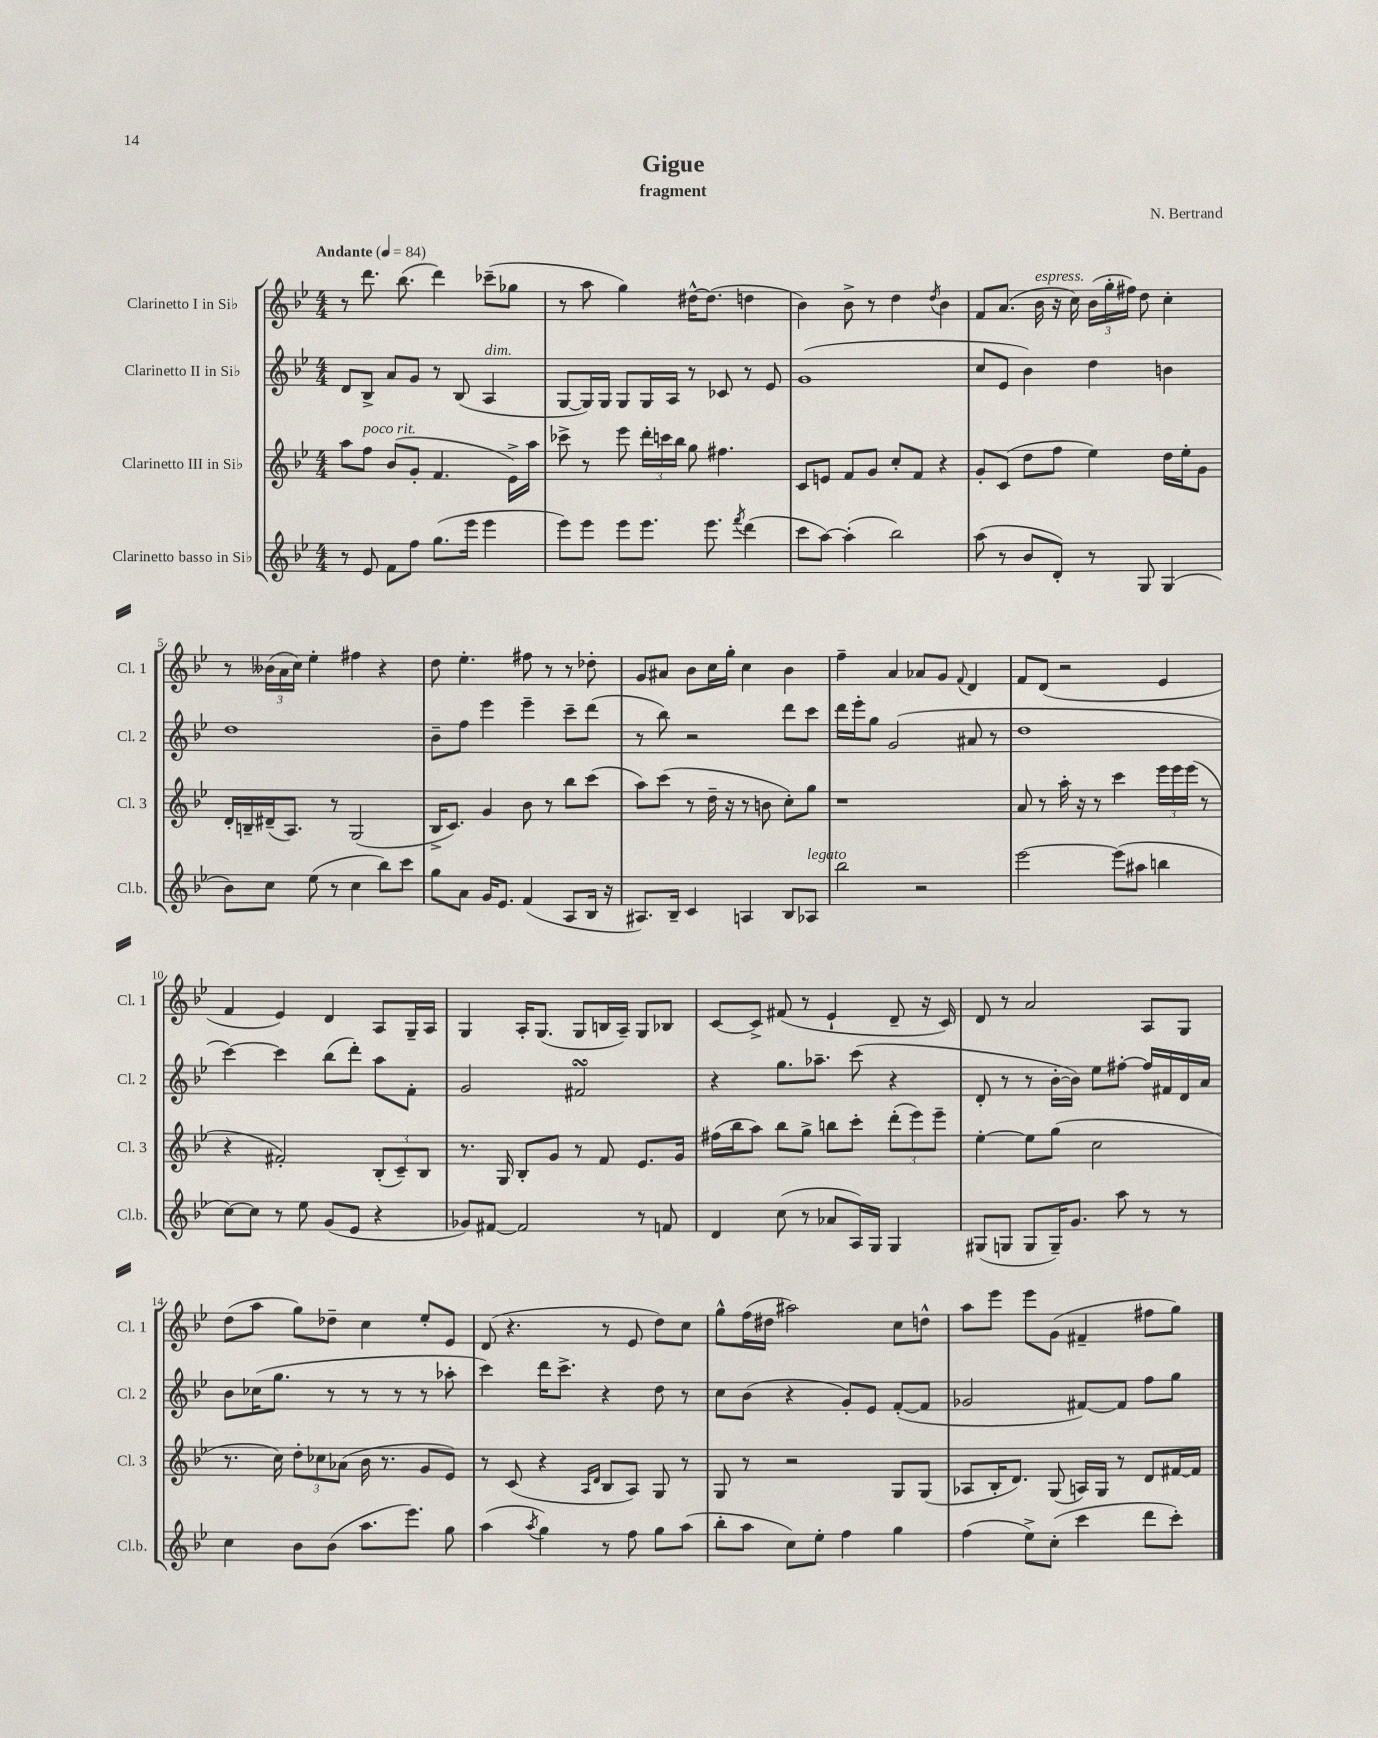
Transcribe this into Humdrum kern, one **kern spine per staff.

**kern	**kern	**kern	**kern
*part4	*part3	*part2	*part1
*staff4	*staff3	*staff2	*staff1
*I"Clarinetto basso in Si♭	*I"Clarinetto III in Si♭	*I"Clarinetto II in Si♭	*I"Clarinetto I in Si♭
*I'Cl.b.	*I'Cl. 3	*I'Cl. 2	*I'Cl. 1
*clefG2	*clefG2	*clefG2	*clefG2
*k[b-e-]	*k[b-e-]	*k[b-e-]	*k[b-e-]
*M4/4	*M4/4	*M4/4	*M4/4
*MM84	*MM84	*MM84	*MM84
=1	=1	=1	=1
!	!	!	!LO:TX:a:B:t=Andante
8r	8aa\L	8d/L	8r
!	!LO:TX:a:i:t=poco rit.	!	!
8e-/	8ff\J	8B-^/J	8.ddd\
8f\L	(8b-/L	8a/L	.
.	.	.	(8.bb-\
8ff\J	8g'/J	8g/J	.
(8.gg\L	4.f/	8r	4ddd\)
.	.	(8B-/	.
16eee-\Jk	.	.	.
!	!	!LO:TX:a:i:t=dim.	!
4eee-\	.	4A/	(8ccc-X~\L
.	16e-^\LL)	.	8gg-X\J
.	16aa\JJ	.	.
=2	=2	=2	=2
8eee-\L)	8ccc-X^\	[8G/L	8r
8eee-\J	8r	16G/L])	8aa\
.	.	16G/JJ	.
8eee-\L	8eee-\	8G/L	4gg\)
8.eee-\J	24ddd'\LL	16G/L	.
.	24cccn\	.	.
.	.	16A/JJ	.
.	24bb-\JJ	.	.
.	8gg\	8r	[16dd#X^^\KL
8.eee-\	.	.	(8.dd#\J]
.	4.ff#X\	8c-X/	.
8qfff/	.	.	.
(4ddd\	.	8r	4ddn\
.	.	8e-/	.
=3	=3	=3	=3
8ccc\L	8c/L	(1g	4b-\)
[8aa\J)	8en/J	.	.
(4aa'\]	8f/L	.	8b-^\
.	8g/J	.	8r
2bb-\)	8cc'/L	.	4dd\
.	8f/J	.	.
.	.	.	8qdd/
.	4r	.	4b-\
=4	=4	=4	=4
(8aa\	8g'/L	8cc/L	8f/L
8r	(8c/J	8e-/J	(8.a/J
8b-/L	8dd\L	4b-\)	.
!	!	!	!LO:TX:a:i:t=espress.
.	.	.	16b-\
8d'/J)	8ff\J	.	16r
.	.	.	16cc\)
8r	4ee-\)	4dd\	(24b-\LL
.	.	.	24gg'\
.	.	.	24ff#X\JJ)
8G/	.	.	8dd\
(4G/	16dd\LL	4bn\	4cc'\
.	16ee-'\J	.	.
.	8g\J	.	.
!!LO:LB:g=z
=5	=5	=5	=5
8b-\L)	16d'/LL	1dd	8r
.	16Bn~/	.	.
8cc\J	(16d#X~/J	.	(24b--X\LL
.	.	.	24a\
.	8.A/J)	.	.
.	.	.	24cc\JJ)
(8ee-\	.	.	4ee-'\
8r	8r	.	.
4cc\	(2G/	.	4ff#X\
8bb-\L)	.	.	4r
8ccc\J	.	.	.
=6	=6	=6	=6
8gg\L	16B-^/KL	8b-~\L	8dd\
.	8.c/J)	.	.
8a\J	.	8ff\J	4.ee-'\
16g/KL	4g/	4eee-\	.
8.e-/J	.	.	.
(4f/	8b-\	4eee-~\	8ff#X\
.	8r	.	8r
8A/L	8bb-\L	8ccc~\L	8r
16B-/Jk	(8ccc\J	(8ddd\J	8dd-X'\
16r	.	.	.
=7	=7	=7	=7
8.A#X/L)	8aa\L)	8r	8g/L
.	(8ccc\J	8bb-\)	8a#X/J
16B-~/Jk	.	.	.
4c/	8r	2r	8b-\L
.	16dd~\	.	16cc\L
.	16r	.	16gg'\JJ
4An/	8r	.	4cc\
.	8bn\	.	.
8B-/L	8cc'\L)	8ddd\L	4b-\
!LO:TX:a:i:t=legato	!	!	!
8A-X/J	8gg\J	8ccc\J	.
=8	=8	=8	=8
2bb-\	1r	16ddd\LL	4ff~\
.	.	16eee-'\J	.
.	.	8gg\J	.
.	.	(2g/	4a/
2r	.	.	8a-X/L
.	.	.	8g/J
.	.	.	8qqf/
.	.	8a#X/	4d/
.	.	8r	.
=9	=9	=9	=9
[2eee-\	8a/	1dd	8f/L
.	8r	.	(8d/J
.	16aa'\	.	2r
.	16r	.	.
.	8r	.	.
(8eee-\L]	4ccc\	.	.
8aa#X\J	.	.	.
4bbn\	24eee-\LL	.	4e-/
.	24eee-\	.	.
.	(24eee-\JJ	.	.
.	8r	.	.
!!LO:LB:g=z
=10	=10	=10	=10
[8cc\L)	4r	[4ccc\)	4f/
8cc\J]	.	.	.
8r	2f#X'/)	4ccc\]	4e-/)
8ee-\	.	.	.
(8g/L	.	(8bb-\L	4d/
8e-/J	.	8ddd'\J)	.
4r	(12B-'/L	8aa\L	8A/L
.	12c~/)	.	.
.	.	8f'\J	16G~/L
.	12B-/J	.	.
.	.	.	16A/JJ
=11	=11	=11	=11
8g-X/L)	8.r	2g/	4G/
[8f#X/J	.	.	.
.	16G/	.	.
2f#/]	8B-'/L	.	16A'/KL
.	.	.	(8.G/J
.	8g/J	.	.
.	8r	2f#XsSsS/	8G/L
.	8f/	.	16Bn/L
.	.	.	16A~/JJ)
8r	8.e-/L	.	8G/L
8fn/	.	.	8B-X/J
.	16g/Jk	.	.
=12	=12	=12	=12
4d/	(16ff#X\LL	4r	[8c/L
.	16bb-\J	.	.
.	8aa\J)	.	8c^/J]
(8cc\	8bb-\L	8.gg\L	(8f#X/
8r	8gg^\J	.	8r
.	.	8.aa-X~\J	.
8a-X/L	8bbn\L	.	4e-`/
16A/L)	8ccc'\J	(8ccc\	.
16G/JJ	.	.	.
4G/	(12ddd'\L	4r	8d~/
.	12eee-\)	.	.
.	.	.	16r
.	12eee-~\J	.	.
.	.	.	16c/)
=13	=13	=13	=13
(8G#X/L	[4ee-'\	8d'/	8d/
8Gn/J	.	8r	8r
8G/L	8ee-\L]	8r	2a/
16G~/K)	(8gg\J	[16b-'\LL	.
8.g/J	.	16b-\JJ])	.
.	2cc\	8ee-\L	.
8aa\	.	[8ff#X'\J	.
8r	.	16ff#/LL]	8A/L
.	.	16f#X/	.
8r	.	16d/	8G/J
.	.	16a/JJ	.
!!LO:LB:g=z
=14	=14	=14	=14
4cc\	8.r	8b-\L	(8dd\L
.	.	(16cc-X\K	8aa\J
.	16cc\)	8.gg\J	.
8b-\L	12dd'\L	.	8gg\L)
.	12cc-X\	.	.
(8b-\J	.	8r	8dd-X~\J
.	(12a-X\J	.	.
8.aa\L	16b-\	8r	4cc\
.	8.r	.	.
.	.	8r	.
8.eee-\J)	.	.	.
.	8g/L	8r	8ee-'/L
8gg\	8e-/J)	8aa-X'\	8e-/J
=15	=15	=15	=15
(4aa\	8r	4ccc\)	(8d/
.	(8c/	.	4.r
8qaa/	.	.	.
4gg\)	4r	16ddd\KL	.
.	.	8.ccc^\J	.
.	16qqA/LL	.	.
.	16qqd/JJ	.	.
8r	8B-/L	4r	8r
8ff\	8A/J)	.	8e-/
8gg\L	8G/	8dd\	8dd\L)
(8aa\J	8r	8r	8cc\J
=16	=16	=16	=16
8bb-'\L	8G/	8cc\L	8gg^^\L
8aa\J	8r	(8b-\J	(16ff\L
.	.	.	16dd#X\JJ
8cc\L)	2r	4r	2aa#X\)
8ee-'\J	.	.	.
4ff\	.	8g'/L)	.
.	.	8e-/J	.
4gg\	8G/L	([8f'/L	8cc\L
.	(8G/J	8f/J]	8ddn^^\J
=17	=17	=17	=17
(4ff\	8A-X/L	2g-X/	8aa\L
.	16B-'/K	.	8eee-\J
.	8.d/J)	.	.
8ee-^\L)	.	.	8eee-\L
(8cc'\J	(8G/	.	(8g\J
4ccc\	16An/LL)	[8f#X/L)	4f#X~/
.	16G/JJ	.	.
.	8r	8f#/J]	.
8ddd\L	8d/L	8ff\L	8ff#X\L
8ccc'\J)	[16f#X/L	8gg\J	8gg\J)
.	16f#/JJ]	.	.
==	==	==	==
*-	*-	*-	*-
